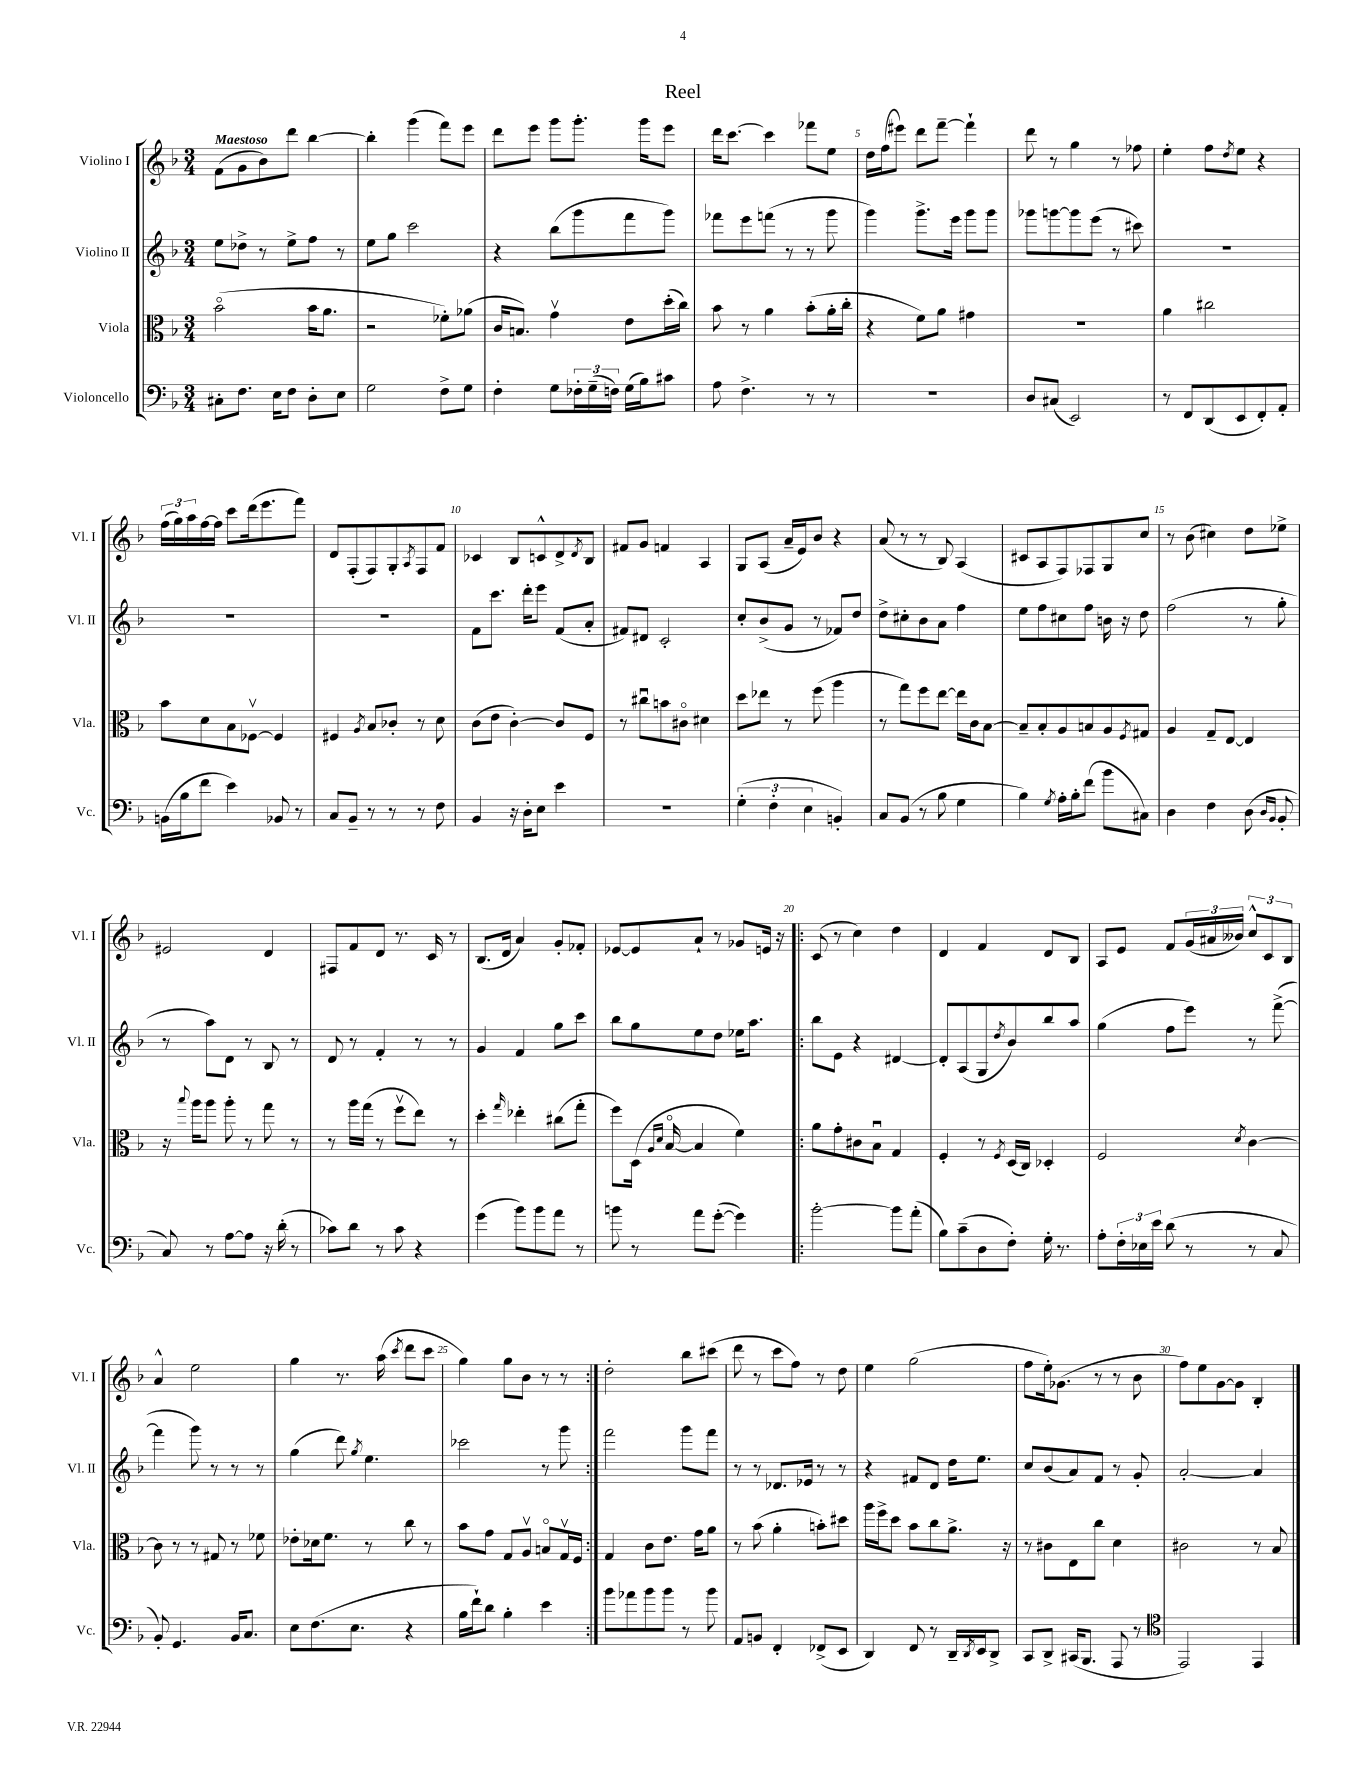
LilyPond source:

\header { title = "Reel" }
<<
\new StaffGroup <<
\new Staff = "s0" \with { instrumentName = "Violino I" shortInstrumentName = "Vl. I" } {
    \clef treble \key f \major \numericTimeSignature \time 3/4 \tempo "Maestoso"
    f'8( g'8 bes'8) d'''8 bes''4~ |
    bes''4-. g'''4( f'''8) e'''8 |
    d'''8 e'''8 g'''8 g'''8.-. g'''16 e'''8 |
    d'''16 c'''8.~ c'''4 fes'''8 e''8 |
    d''16 f''16( eis'''8) d'''8 f'''8~-- f'''4-! |
    d'''8 r8 g''4 r8 fes''8 |
    e''4-. f''8 \acciaccatura { d''8 } e''8 r4 |
    \tuplet 3/2 { f''16( g''16) a''16 } f''16~ f''16 c'''8 d'''16( e'''8. f'''8) |
    d'8 f8-.( f8) g8-. \acciaccatura { a8 } f8 f'8 |
    ces'4 bes8 c'8-^ d'8-> \acciaccatura { d'8 } bes8 |
    fis'8 g'8 f'4 a4 |
    g8 a8( a'16-- e'16) bes'8 r4 |
    a'8( r8 r8 bes8) a4( |
    cis'8 a8 f8) fes8 g8 c''8 |
    r8 bes'8( cis''4) d''8 ees''8-> |
    eis'2 d'4 |
    fis8 f'8 d'8 r8. c'16 r8 |
    bes8.( d'16 a'4) g'8-. fes'8-. |
    ees'8~ ees'8 a'8-! r8 ges'8 e'16 r16 |
    \repeat volta 2 { c'8( r8 c''4) d''4 |
    d'4 f'4 d'8 bes8 |
    a8 e'8 f'8 \tuplet 3/2 { g'16( ais'16 beses'16) } \tuplet 3/2 { c''8-^ c'8 bes8 } |
    a'4-^ e''2 |
    g''4 r8. a''16( \acciaccatura { c'''8 } d'''8 c'''8 |
    g''4) g''8 bes'8 r8 r8 | }
    d''2-. bes''8 cis'''8( |
    d'''8 r8 c'''8 f''8) r8 d''8 |
    e''4 g''2( |
    f''8 e''16-.) ges'8.( r8 r8 bes'8 |
    f''8) e''8 g'8~ g'8 bes4-. \bar "|." |
}
\new Staff = "s1" \with { instrumentName = "Violino II" shortInstrumentName = "Vl. II" } {
    \clef treble \key f \major \numericTimeSignature \time 3/4
    e''8 des''8-> r8 e''8-> f''8 r8 |
    e''8 g''8 c'''2 |
    r4 bes''8( g'''8 f'''8 g'''8) |
    fes'''8 e'''8 f'''8( r8 r8 g'''8 |
    g'''4) g'''8.-> e'''16 g'''8 g'''8 |
    ges'''8 g'''8~ g'''8 e'''8( r8 cis'''8) |
    R2. |
    R2. |
    R2. |
    f'8 c'''8. d'''16-. e'''8 f'8( a'8-. |
    fis'8) dis'8 c'2-. |
    c''8-. bes'8->( g'8 r8 fes'8) d''8 |
    d''8-> cis''8-. bes'8 a'8 f''4 |
    e''8 f''8 cis''8 f''8 b'16 r16 d''8 |
    f''2( r8 g''8-. |
    r8 a''8) d'8 r8 bes8 r8 |
    d'8 r8 f'4-. r8 r8 |
    g'4 f'4 g''8 c'''8 |
    bes''8 g''8 e''8 d''8 ees''16 a''8. |
    \repeat volta 2 { bes''8 e'8 r4 dis'4~ |
    dis'8-. a8( g8 \acciaccatura { d''8 } bes'8) bes''8 a''8 |
    g''4( f''8 e'''8) r8 f'''8~->( |
    f'''4 g'''8) r8 r8 r8 |
    g''4( d'''8) \acciaccatura { g''8 } e''4. |
    ces'''2 r8 g'''8 | }
    f'''2 g'''8 f'''8 |
    r8 r8 des'8. ees'16 r8 r8 |
    r4 fis'8 d'8 d''16 e''8. |
    c''8 bes'8( a'8) f'8 r8 g'8-. |
    a'2~-. a'4 \bar "|." |
}
\new Staff = "s2" \with { instrumentName = "Viola" shortInstrumentName = "Vla." } {
    \clef alto \key f \major \numericTimeSignature \time 3/4
    bes'2\flageolet( bes'16 a'8. |
    r2 fes'8-.) aes'8( |
    c'16 b8.) g'4\upbow e'8 d''16-.( c''16) |
    bes'8 r8 a'4 bes'8-.( a'16-. c''16-. |
    r4 f'8) a'8 gis'4 |
    R2. |
    a'4 cis''2 |
    bes'8 d'8 bes8 fes8~\upbow fes4 |
    fis4 \acciaccatura { a8 } bes8 ces'8-. r8 d'8 |
    c'8( e'8 c'4~-.) c'8 f8 |
    r8 cis''8\downbow b'8 cis'8\flageolet dis'4 |
    d''8 ees''8 r8 f''8( a''4 |
    r8 g''8) f''8 e''8~ e''16 c'16 bes8~ |
    bes8-- bes8-. a8 b8 a8 \acciaccatura { f8 } gis8 |
    a4 g8-- e8~ e4 |
    r16 \appoggiatura { bes''8 } a''16 a''8 a''8-. r8 g''8 r8 |
    r8 a''16 g''16( r8 f''8\upbow e''8) r8 |
    d''4-. \grace { g''16 } ees''4-. cis''8( g''8-. |
    f''8) d16( \grace { a16 d'16 } bes16~\flageolet bes4 f'4) |
    \repeat volta 2 { a'8 g'8-. cis'8 bes8\downbow g4 |
    f4-. r8 \acciaccatura { f8 } d16( c16) des4-. |
    f2 \acciaccatura { d'8 } c'4~ |
    c'8 r8 r8 gis8 r8 fes'8 |
    ees'8-. des'16 f'8. r8 c''8 r8 |
    bes'8 g'8 g8 a8\upbow b8\flageolet g16\upbow f16 | }
    g4 c'8 e'8. g'16 a'8 |
    r8 bes'8( a'4-. b'8-.) dis''8 |
    a''16 f''16-> d''8 bes'8 c''8 a'8.-> r16 |
    r8 cis'8 e8 c''8 d'4 |
    cis'2 r8 bes8 \bar "|." |
}
\new Staff = "s3" \with { instrumentName = "Violoncello" shortInstrumentName = "Vc." } {
    \clef bass \key f \major \numericTimeSignature \time 3/4
    cis8-. f8. e16 f8 d8-. e8 |
    g2 f8-> g8 |
    f4-. g8 \tuplet 3/2 { fes16-. g16--( f16) } g16( bes16) cis'8 |
    a8 f4.-> r8 r8 |
    R2. |
    d8 cis8( e,2) |
    r8 f,8 d,8( e,8 f,8-.) a,8-. |
    b,16( bes16 f'8 e'4) bes,8 r8 |
    c8 bes,8-- r8 r8 r8 f8 |
    bes,4 r16 d16-. e8 e'4 |
    R2. |
    \tuplet 3/2 { g4-.( f4-. e4 } b,4-.) |
    c8 bes,8( r8 bes8 g4 |
    bes4) \acciaccatura { g8 } a16-. bes16-. f'8( bes'8 cis8) |
    d4 f4 d8( \grace { d16 bes,16 } bes,8-. |
    c8) r8 a8~ a8 r16 d'16-.( r8 |
    ces'8) d'8 r8 ces'8 r4 |
    g'4( bes'8) bes'8 a'8 r8 |
    b'8 r8 a'8 g'8~-.( g'4) |
    \repeat volta 2 { bes'2~-. bes'8 a'8-.( |
    bes8) c'8--( d8 f8-.) g16-. r8. |
    a8-. \tuplet 3/2 { f16-. ees16 e'16 } d'8( r8 r8 c8 |
    bes,8-.) g,4. bes,16 c8. |
    e8 f8.( e8. r4 |
    bes16 f'16-!) d'8 bes4-. e'4 | }
    bes'8 aes'8 bes'8 bes'8 r8 bes'8 |
    a,8 b,8 f,4-. fes,8->( e,8 |
    d,4) f,8 r8 d,16-- \acciaccatura { d,8 } e,16 d,8-> |
    c,8 d,8-> cis,16( bes,,8. a,,8 r8 |
    \clef tenor e,2) e,4 \bar "|." |
}
>>
>>
\layout { \context { \Score \override BarNumber.break-visibility = ##(#f #t #t) barNumberVisibility = #(every-nth-bar-number-visible 5) } }
